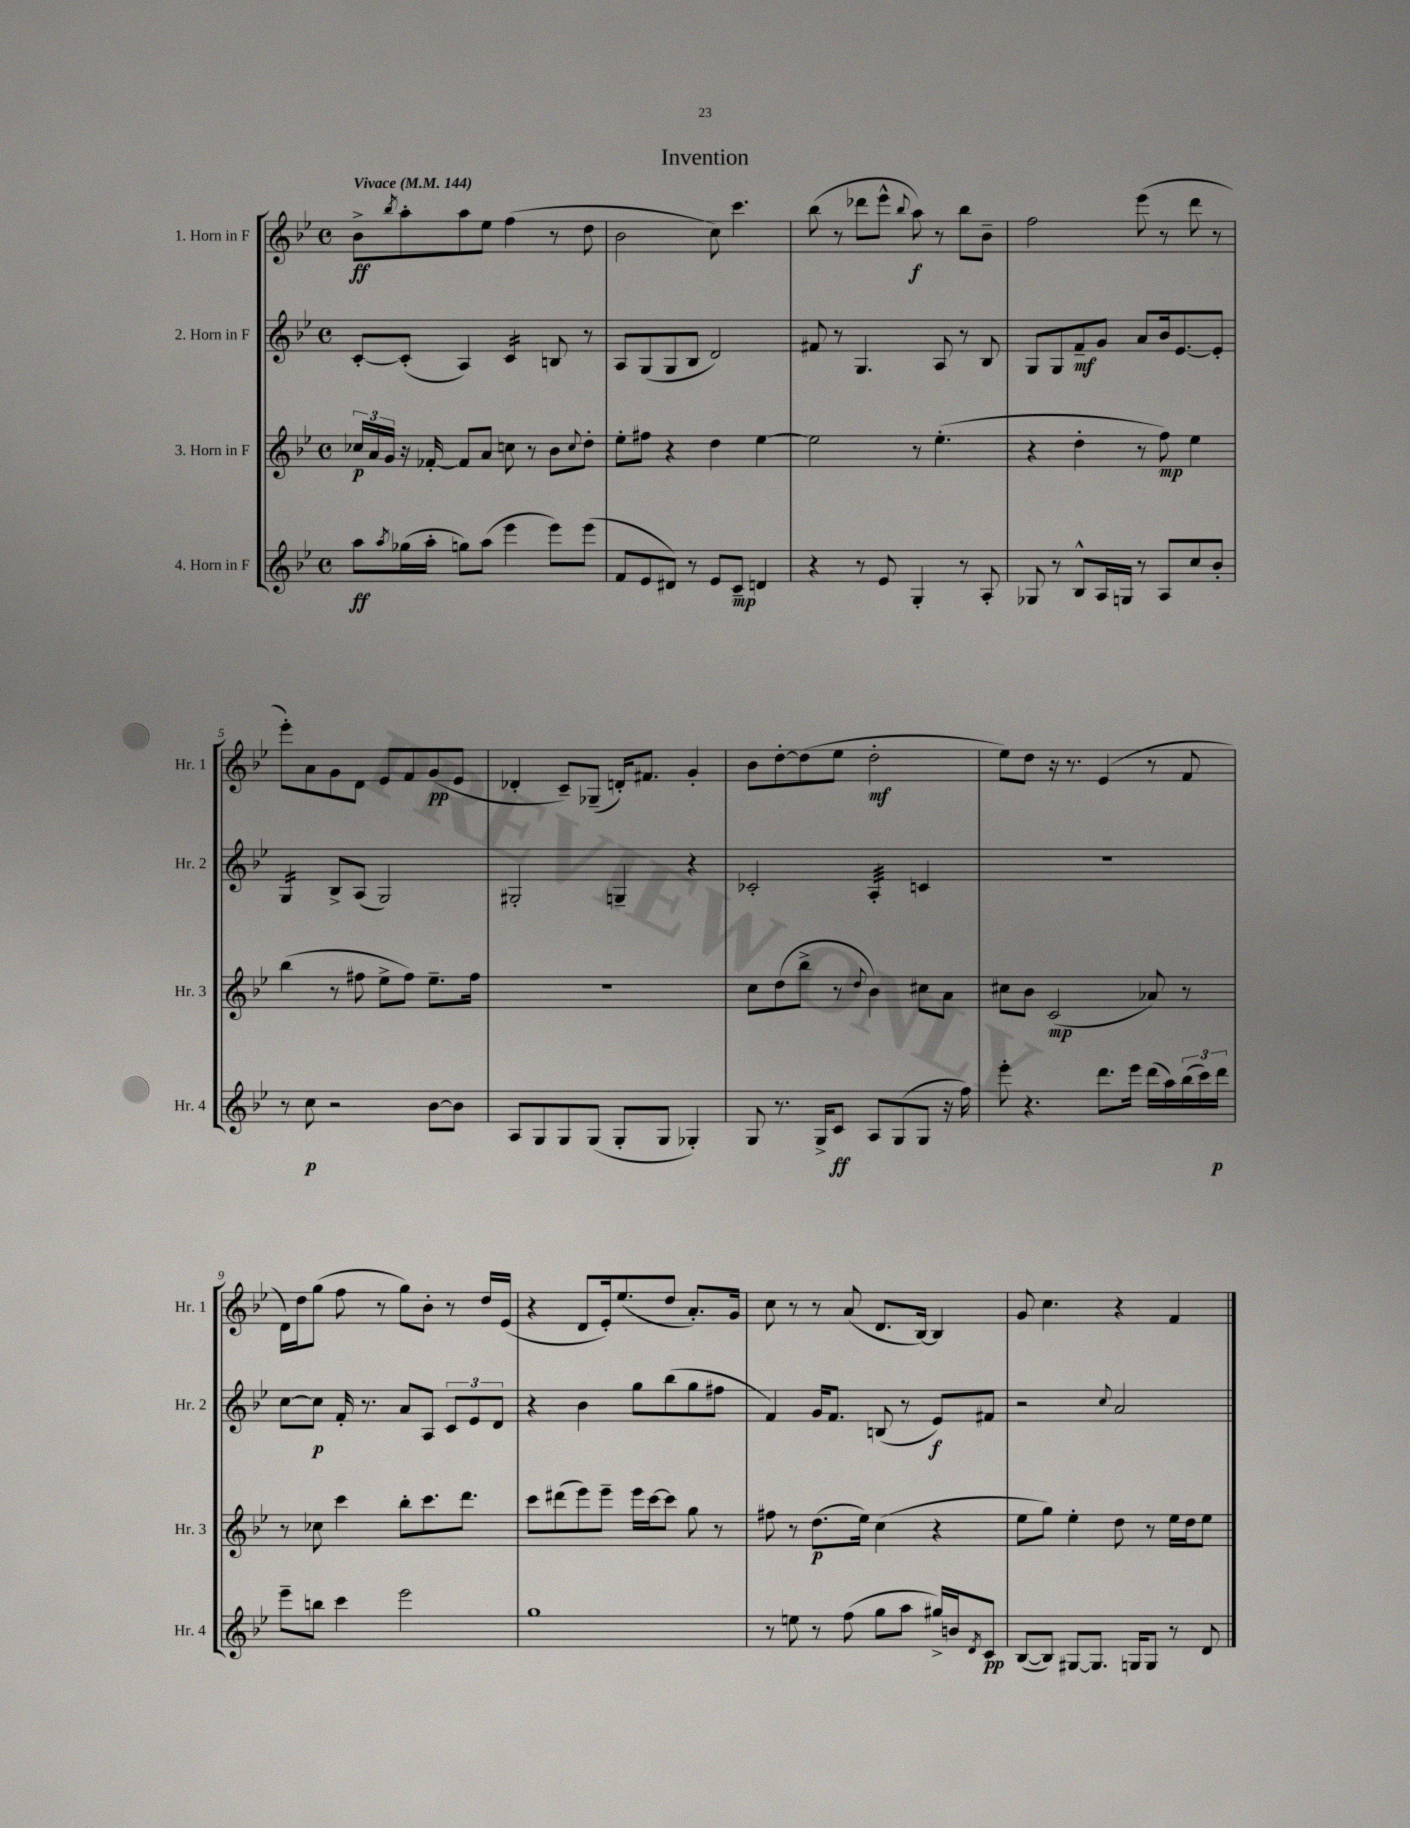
\header { title = "Invention" }
<<
\new StaffGroup <<
\new Staff = "s0" \with { instrumentName = "1. Horn in F" shortInstrumentName = "Hr. 1" } {
    \clef treble \key bes \major \defaultTimeSignature \time 4/4 \tempo "Vivace" 4 = 144
    bes'8->\ff \acciaccatura { bes''8 } a''8-. a''8 ees''8 f''4( r8 d''8 |
    bes'2 c''8) c'''4. |
    bes''8( r8 des'''8 ees'''8-^ \appoggiatura { bes''8 } a''8\f) r8 bes''8 bes'8-- |
    f''2 ees'''8( r8 d'''8 r8 |
    ees'''8-.) a'8 g'8 d'8 ees'8 f'8 g'8\pp( ees'8 |
    des'4-. c'8--) ges8--( d'16-.) fis'8. g'4-. |
    bes'8 d''8~-. d''8( ees''8 d''2-.\mf |
    ees''8) d''8 r16 r8. ees'4( r8 f'8 |
    d'16) d''16 g''8( f''8 r8 g''8) bes'8-. r8 d''16 ees'16( |
    r4 d'8 ees'16-.) ees''8.( d''8 a'8.-.) g'16 |
    c''8 r8 r8 a'8( d'8. bes16~) bes4 |
    g'8 c''4. r4 f'4 \bar "|." |
}
\new Staff = "s1" \with { instrumentName = "2. Horn in F" shortInstrumentName = "Hr. 2" } {
    \clef treble \key bes \major \defaultTimeSignature \time 4/4
    c'8~-. c'8-.( a4) c'4:16 b8 r8 |
    a8 g8( g8 bes8 d'2) |
    fis'8 r8 g4. a8 r8 bes8 |
    g8 g8 f'8--\mf g'8 a'8 bes'16 ees'8.~ ees'8-. |
    g4:16 bes8-> a8( g2) |
    gis2-. g4-- r4 |
    ces'2-. a4:32-. c'4 |
    R1 |
    c''8~ c''8\p f'16-. r8. a'8 a8 \tuplet 3/2 { c'8 ees'8 d'8 } |
    r4 bes'4 g''8 bes''8( g''8 fis''8 |
    f'4) g'16 f'8. b8( r8 ees'8\f) fis'8 |
    r2 \appoggiatura { c''8 } a'2 \bar "|." |
}
\new Staff = "s2" \with { instrumentName = "3. Horn in F" shortInstrumentName = "Hr. 3" } {
    \clef treble \key bes \major \defaultTimeSignature \time 4/4
    \tuplet 3/2 { ces''16\p a'16 g'16 } r16 fes'16~-. fes'8 a'8 c''8 r8 bes'8 \appoggiatura { c''8 } d''8-. |
    ees''8-. fis''8 r4 d''4 ees''4~ |
    ees''2 r8 ees''4.-.( |
    r4 d''4-. r8 f''8\mp) ees''4 |
    bes''4( r8 fis''8 ees''8-> fis''8) ees''8.-- fis''16 |
    R1 |
    c''8 d''8( bes''8-> r8 \appoggiatura { d''8 } bes'4) cis''8 a'8 |
    cis''8 bes'8 c'2\mp( aes'8) r8 |
    r8 ces''8 c'''4 bes''8-. c'''8. d'''8. |
    c'''8 dis'''8( ees'''8) ees'''8-- ees'''16 c'''16~ c'''8 g''8 r8 |
    fis''8 r8 d''8.\p( ees''16) c''4( r4 |
    ees''8 g''8) ees''4-. d''8 r8 ees''16 d''16 ees''8 \bar "|." |
}
\new Staff = "s3" \with { instrumentName = "4. Horn in F" shortInstrumentName = "Hr. 4" } {
    \clef treble \key bes \major \defaultTimeSignature \time 4/4
    a''8\ff \acciaccatura { a''8 } ges''16( a''16-. g''8) a''8( ees'''4 ees'''8) ees'''8( |
    f'8 ees'8 dis'8) r8 ees'8 c'8--\mp d'4 |
    r4 r8 ees'8 g4-. r8 a8-. |
    ges8 r8 bes8-^ a16 g16 r8 a8 c''8 bes'8-. |
    r8 c''8\p r2 bes'8~ bes'8 |
    a8 g8 g8 g8( g8-. g8 ges4-.) |
    g8 r8. g16-> c'8\ff a8 g8( g8 r16 f''16) |
    ees'''8-. r4. d'''8. ees'''16 d'''16( a''16) \tuplet 3/2 { bes''16( c'''16) d'''16\p } |
    ees'''8-- b''8 c'''4 ees'''2 |
    g''1 |
    r8 e''8 r8 f''8( g''8 a''8 gis''16->) b'16 \acciaccatura { d'8 } c'8\pp |
    bes8~( bes8) gis8~ gis8. g16 g8 r8 d'8 \bar "|." |
}
>>
>>
